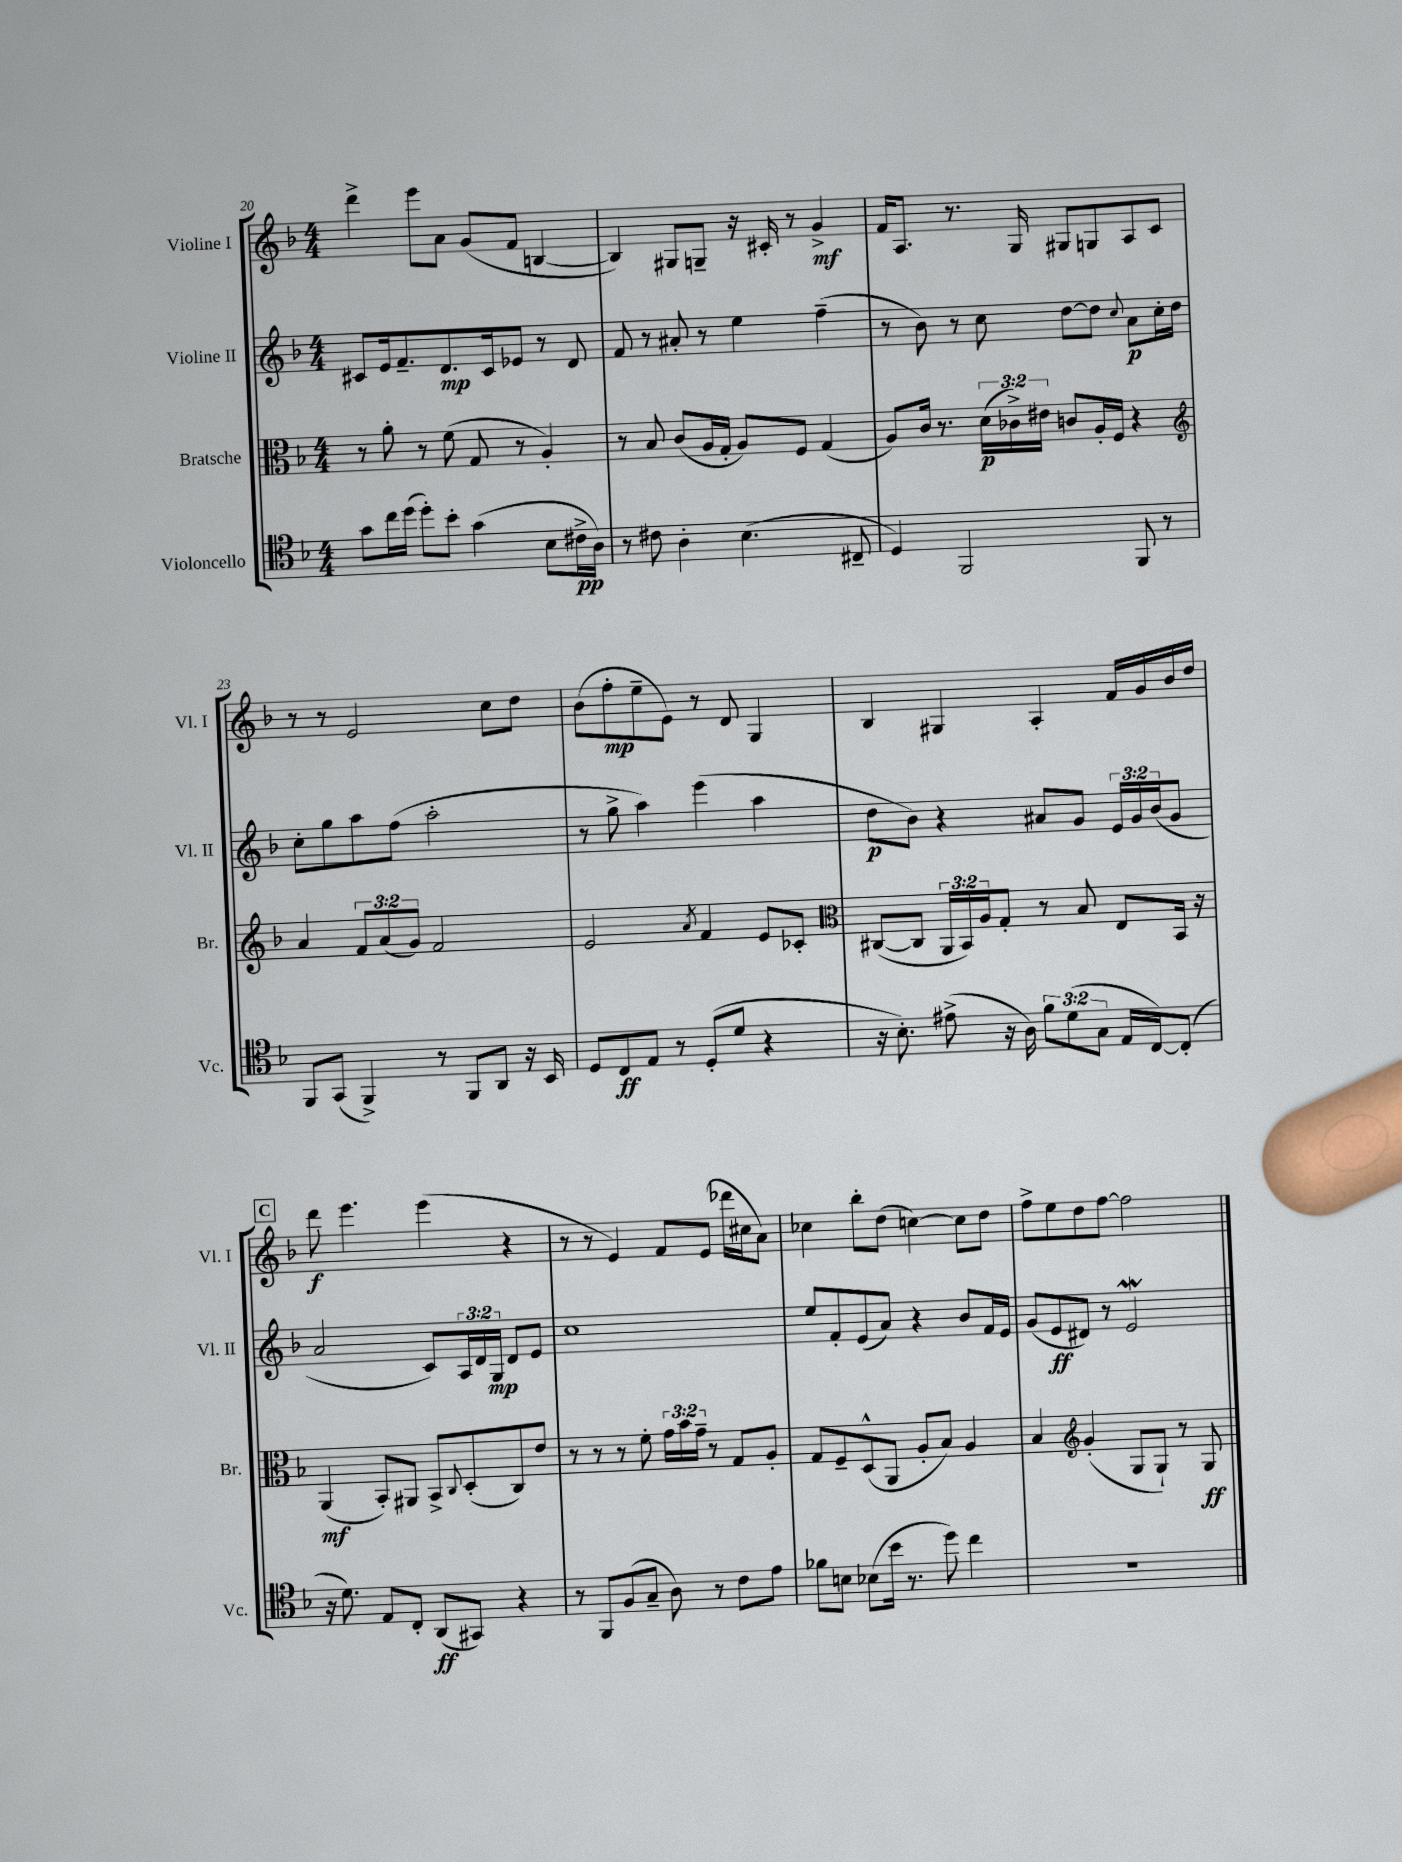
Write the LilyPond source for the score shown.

<<
\new StaffGroup <<
\new Staff = "s0" \with { instrumentName = "Violine I" shortInstrumentName = "Vl. I" } {
    \clef treble \key f \major \numericTimeSignature \time 4/4
    d'''4-> e'''8 a'8 g'8( f'8 b4~ |
    b4) gis8 g8-- r16 cis'16-. r8 g'4->\mf |
    f'16 a8. r8. g16 gis8 g8 a8 c'8 |
    r8 r8 e'2 c''8 d''8 |
    bes'8( f''8-.\mp e''8-- e'8) r8 d'8 g4 |
    bes4 gis4 a4-. f'16 g'16 bes'16 d''16 |
    \mark \markup { \box "C" } d'''8\f e'''4. e'''4( r4 |
    r8 r8 e'4) f'8 e'8( des'''16 cis''16 a'8) |
    ces''4 bes''8-. d''8( c''4~) c''8 d''8 |
    f''8-> e''8 d''8 f''8~ f''2 \bar "|." |
}
\new Staff = "s1" \with { instrumentName = "Violine II" shortInstrumentName = "Vl. II" } {
    \clef treble \key f \major \numericTimeSignature \time 4/4 \override Staff.TupletNumber.text = #tuplet-number::calc-fraction-text
    cis'8 e'16 f'8.-- d'8.\mp cis'16 ees'8 r8 d'8 |
    f'8 r8 ais'8-. r8 e''4 f''4--( |
    r8 bes'8) r8 c''8 d''8~ d''8 \appoggiatura { c''8 } a'8\p c''16-. d''16 |
    c''8-. g''8 a''8 f''8( a''2-. |
    r8 g''8-> a''4) e'''4( a''4 |
    d''8\p bes'8) r4 ais'8 g'8 \tuplet 3/2 { e'16 g'16 bes'16( } g'8 |
    \mark \markup { \box "C" } a'2 c'8) \tuplet 3/2 { a16 d'16 g16\mp } d'8 e'8 |
    c''1 |
    e''8 f'8-. e'8( a'8) r4 bes'8 f'16 e'16 |
    g'8( e'8\ff dis'8) r8 e'2\mordent \bar "|." |
}
\new Staff = "s2" \with { instrumentName = "Bratsche" shortInstrumentName = "Br." } {
    \clef alto \key f \major \numericTimeSignature \time 4/4 \override Staff.TupletNumber.text = #tuplet-number::calc-fraction-text
    r8 a'8-. r8 f'8( g8 r8 a4-.) |
    r8 bes8 c'8( a16 g16-. a8) f8 g4( |
    a8) c'16 r8. \tuplet 3/2 { d'16\p( ces'16->) eis'16 } c'8 a16-. f16 r4 |
    \clef treble a'4 \tuplet 3/2 { f'8 a'8( g'8) } f'2 |
    e'2 \acciaccatura { a'8 } f'4 e'8 ces'8-. |
    \clef alto cis8~( cis8 \tuplet 3/2 { a,16 bes,16) a16 } g8-. r8 bes8 e8 bes,16 r16 |
    \mark \markup { \box "C" } a,4\mf( bes,8-.) ais,8 bes,8-> \appoggiatura { c8 } d8-.( c8) e'8 |
    r8 r8 r8 f'8-. \tuplet 3/2 { g'16 bes'16 g'16-- } r8 g8 a8-. |
    g8 f8-- d8-^( a,8 a8-. bes8) a4 |
    bes4 \clef treble g'4-.( g8 g8-!) r8 g8\ff \bar "|." |
}
\new Staff = "s3" \with { instrumentName = "Violoncello" shortInstrumentName = "Vc." } {
    \clef tenor \key f \major \numericTimeSignature \time 4/4 \override Staff.TupletNumber.text = #tuplet-number::calc-fraction-text
    g'8 c''16 d''16( d''8-.) bes'8-. g'4( bes8 cis'16->\pp a16) |
    r8 cis'8 a4-. bes4.( cis8-- |
    d4) f,2 f,8 r8 |
    f,8 g,8( f,4->) r8 f,8 a,8 r16 bes,16 |
    d8 c8\ff e8 r8 d8-.( d'8 r4 |
    r16 bes8.-.) eis'8->( r16 a16) \tuplet 3/2 { f'8 d'8( g8 } e16 c16~) c8-.( |
    \mark \markup { \box "C" } r16 d'8.) e8 c8-. a,8\ff( gis,8) r4 |
    r8 f,8 f8( g8-- a8) r8 c'8 e'8 |
    fes'8 b8 bes8( bes'16 r8. d''8) c''4 |
    r1 \bar "|." |
}
>>
>>
\layout { \context { \Score currentBarNumber = #20 } }
